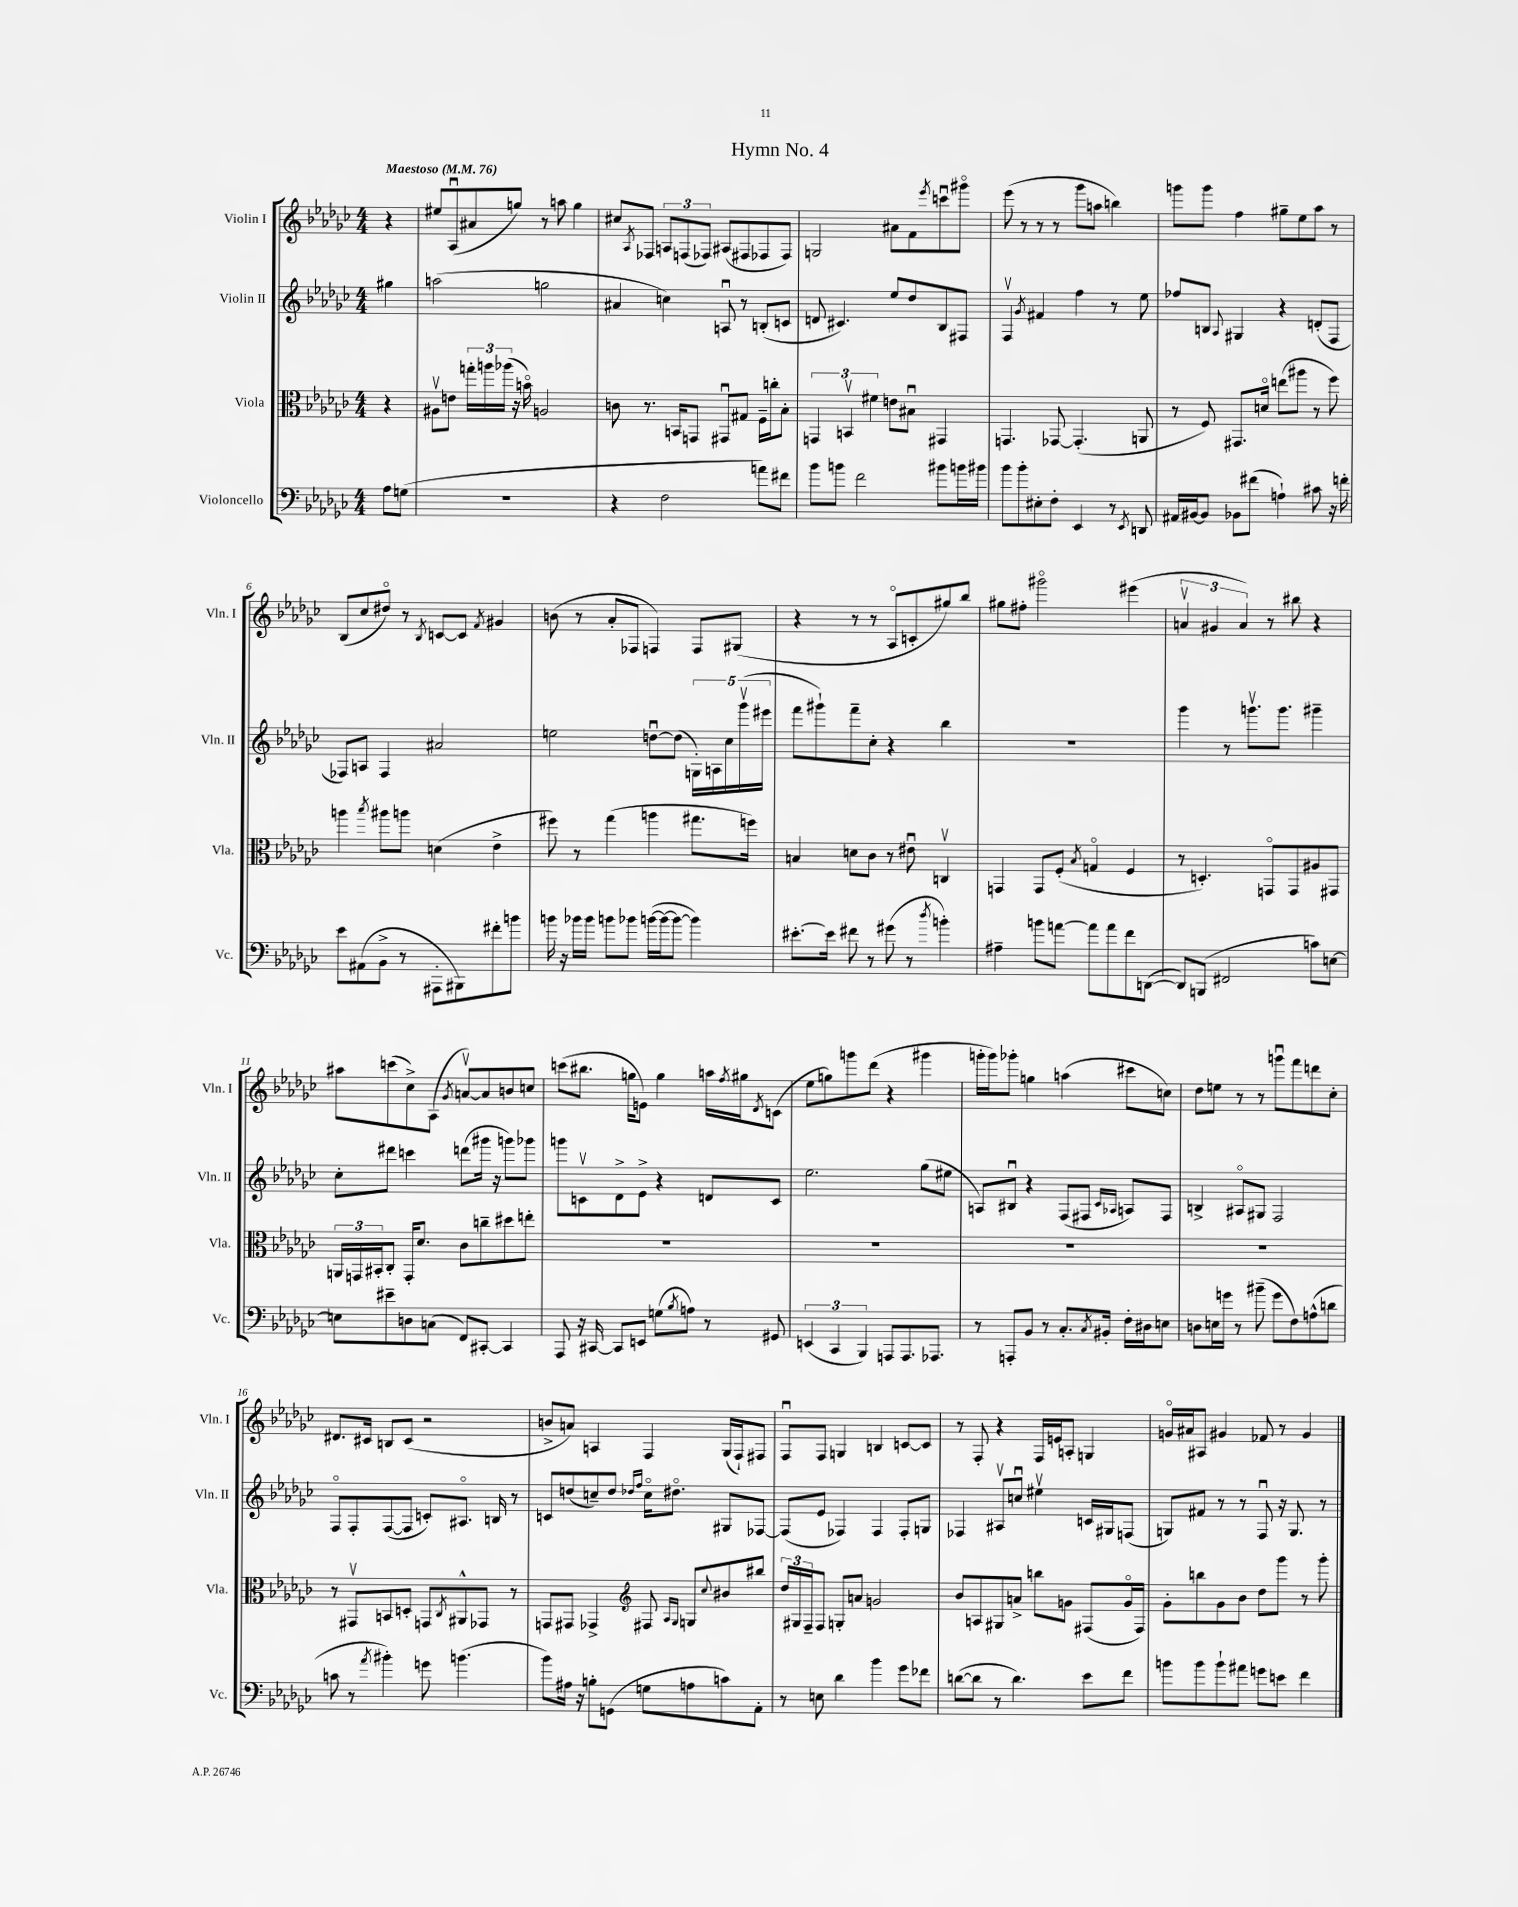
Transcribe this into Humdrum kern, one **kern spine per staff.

**kern	**kern	**kern	**kern
*staff4	*staff3	*staff2	*staff1
*clefF4	*clefC3	*clefG2	*clefG2
*k[b-e-a-d-g-c-]	*k[b-e-a-d-g-c-]	*k[b-e-a-d-g-c-]	*k[b-e-a-d-g-c-]
*M4/4	*M4/4	*M4/4	*M4/4
*MM76	*MM76	*MM76	*MM76
8A-	4r	4gg#	4r
(8G	.	.	.
=	=	=	=
1r	8A#v	(2aa	8ee#
.	8e	.	(8A-u
.	24gg'	.	8a#
.	24aa	.	.
.	(24aa-	.	.
.	16r	.	8gg)
.	16bo)	.	.
.	2A	2gg	8r
.	.	.	8aa
.	.	.	4gg
=	=	=	=
4r	8c	4a#	8cc#
.	.	.	8qA-
.	8.r	.	8F-
2F	.	4cc)	12A
.	16BB	.	.
.	.	.	(12F
.	8GG	.	.
.	.	.	12F-)
.	8GG#u	8Au	(8A#
.	8G#	8r	8F#
8a)	16F~	(8B'	8F-
.	16cc'	.	.
8f#	8B-'	8c	8F-)
=	=	=	=
8b-	6GG	8d	2G
8b	.	4.c#)	.
.	6BBv	.	.
2f	.	.	.
.	6f#	.	.
.	8e	8ee-	8a#
.	8B#u	8dd-	8f
.	.	.	8qeee-
8b#	4GG#	8B-	8cccu
16b	.	8F#	8ggg#o
16b#	.	.	.
=	=	=	=
8b-	4.GG	4Fv	(8eee-
8b-'	.	.	8r
.	.	8qg-	.
8E#'	.	4f#	8r
8F'	[8GG-	.	8r
4EE-	(4.GG-']	4ff	8ggg-
.	.	.	8aa
8r	.	8r	4bb)
8qEE-	.	.	.
8DD	8AA	8ee-	.
=	=	=	=
16AA#	8r	8ff-	8ggg
[16BB#	.	.	.
8BB#]	8F)	8B	8ggg
.	.	8qqA-	.
8BB-	8.GG#	4G#	4ff
(8f#	.	.	.
.	16do	.	.
4A`)	(8ee	4r	8gg#~
.	8aa#	.	8ee-
8c#	8r	(8d'	8aa-
16r	8ff)	8F	8r
16f'	.	.	.
=	=	=	=
8e-	4aa	8F-)	(8B-
(8AA#	.	8A	8cc-
.	8qbb-	.	.
8BB-^	8aa#	4F-	8dd#o)
8r	8aa	.	8r
.	.	.	8qB-
8AAA#'	(4d	2a#	[8c
8BBB#)	.	.	8c]
.	.	.	8qf
8f#'	4e-^	.	4g#
8b	.	.	.
=	=	=	=
16b	8ff#)	2ee	(8b
16r	.	.	.
16b-	8r	.	8r
16b-	.	.	.
8b	(4gg-	.	8a-'
8b-	.	.	8F-
([16b	4aa	[8ddu	4F)
16b_	.	.	.
8b_	.	(8dd]	.
4b])	8.gg#	20G')	8F
.	.	20A	.
.	.	20cc-	.
.	.	.	(8G#
.	.	(20ggg-v	.
.	16ff)	.	.
.	.	20eee#	.
=	=	=	=
[8.e#'	4B	8fff	4r
.	.	8ggg#`)	.
16e#]	.	.	.
8f#	8d	8fff~	8r
8r	8c-	8cc-'	8r
(8g#	8r	4r	8A-o
8r	8e#u	.	8c'
8qdd-	.	.	.
4b')	4Cv	4bb-	8gg#)
.	.	.	8bb-
=	=	=	=
4A#~	4GG	1r	8gg#
.	.	.	8ff#'
8b	8GG	.	2ggg#o
[8a	(8F'	.	.
.	8qB-	.	.
8a]	4Go	.	.
8a	.	.	.
8f	4F	.	(4eee#
([8DD	.	.	.
=	=	=	=
8DD])	8r	4ggg-	6av
(8BBB	4.D')	.	.
.	.	.	6g#
2FF#	.	8r	.
.	.	.	6a)
.	.	8.gggv	.
.	8GGo	.	8r
.	.	8.ggg	.
.	8GG	.	8bb#
8c)	8A#	4ggg#~	4r
[8E	8GG#	.	.
=	=	=	=
8E]	24AA	8cc-'	8aa#
.	24GG	.	.
.	24BB#'	.	.
8e#~	8C-'	8ddd#	(8ccc
8D	16GG'	4ccc	8cc-^)
.	8.d-	.	.
(8C	.	.	(8A-
.	.	.	8qg-
8FF)	8c-	(8ddd	[8av)
[8CC#'	8cc~	16ggg#	8a]
.	.	16r	.
4CC#]	8dd#	8ggg)	8b
.	8ee'	8ggg-	8cc
=	=	=	=
8AAA-	1r	8ggg	(8ccc
16r	.	8cv	8.bb#
[16CC#	.	.	.
8CC#]	.	8d-^	.
.	.	.	16gg
8EE	.	8e-^	8e)
(8G	.	4r	4gg
8qB-	.	.	.
8A)	.	.	.
8r	.	8d	16aa
.	.	.	8qff
.	.	.	16gg#
.	.	.	8qd-
8GG#	.	8c	(8c
=	=	=	=
(6EE	1r	2.ee-	8ee-
.	.	.	8gg)
6CC-	.	.	.
.	.	.	8ggg
6BBB-)	.	.	.
.	.	.	(8ddd-
8AAA	.	.	4r
8.AAA	.	.	.
.	.	(8gg-	4ggg#
8.AAA-	.	.	.
.	.	8ee#	.
=	=	=	=
8r	1r	8A)	16ggg'
.	.	.	16ggg)
8AAA'	.	8B#u	8ggg-'
8BB-	.	4r	4gg
8r	.	.	.
8.C-'	.	(8F	(4aa
.	.	8F#	.
8qC-	.	.	.
16BB#'	.	.	.
.	.	16qqc-	.
.	.	16qqA-	.
16F'	.	8A)	8ccc#
16D#	.	.	.
8E	.	8F#	8cc)
=	=	=	=
8D	1r	4B^	8dd-
16E	.	.	8ee
16g	.	.	.
8r	.	8A#o	8r
(8b#~	.	8G#	8r
8g	.	2F	8gggu
8F)	.	.	8fff
(8A^^	.	.	8ddd
8d	.	.	8cc-'
=	=	=	=
8c	8r	8Fo	8.d#
8r	8GG#v	8F'	.
.	.	.	16c#
8qa-	.	.	.
4b#')	8BB	([8F	8B
.	8D'	8F]	(8c#
8g	8GG	8c')	2r
.	8qC-	.	.
(4.b	8AA#^^	8.A#o	.
.	8GG-	.	.
.	.	16B	.
.	8r	8r	.
=	=	=	=
8b-)	8GG	8c	8b^
16A#	8GG#	(8dd	8a)
16r	.	.	.
8B'	4GG-^	8cc~)	4A
(8GG	.	8dd	.
*	*clefG2	*	*
.	.	16qqdd-	.
.	.	16qqff	.
8G	8F#	16cco	4F
.	.	8.dd#o	.
.	16qqA-	.	.
.	16qqG-	.	.
8A	8G	.	.
.	8qqcc-	.	.
8c)	8b#	8G#	(16G-
.	.	.	16F`)
8AA-'	8bb#	[8F-	8F#
=	=	=	=
8r	24dd-	(8F-]	8Fu
.	24G#	.	.
.	24F~	.	.
8E	8F	8e-	8F
4d-	8G'	4F-)	4G
.	8a	.	.
4b-	2g	4F-	4B
8g-	.	8F-'	[8c
8f-	.	8G	8c]
=	=	=	=
([8d	8b-	4F-	8r
8d]	8A	.	8F'
8r	8G#	8A#v	4r
4.d)	8a^	8ccu	.
.	8bb	4ee#v	16F
.	.	.	16e
.	8g	.	8A'
8e-	(8F#	16c	4G
.	.	16G#	.
8f	16go	(8F	.
.	16F#)	.	.
=	=	=	=
8b	8g-'	8G)	16go
.	.	.	16a#
8b	8bb	8f#	8A#
8b`	8g-	8r	4g#
8a#	8b-	8r	.
8g	8dd-	8Fu	8f-
8e	8ggg-	16r	8r
.	.	8.G	.
4f	8r	.	4g#
.	8ggg-'	8r	.
==	==	==	==
*-	*-	*-	*-
